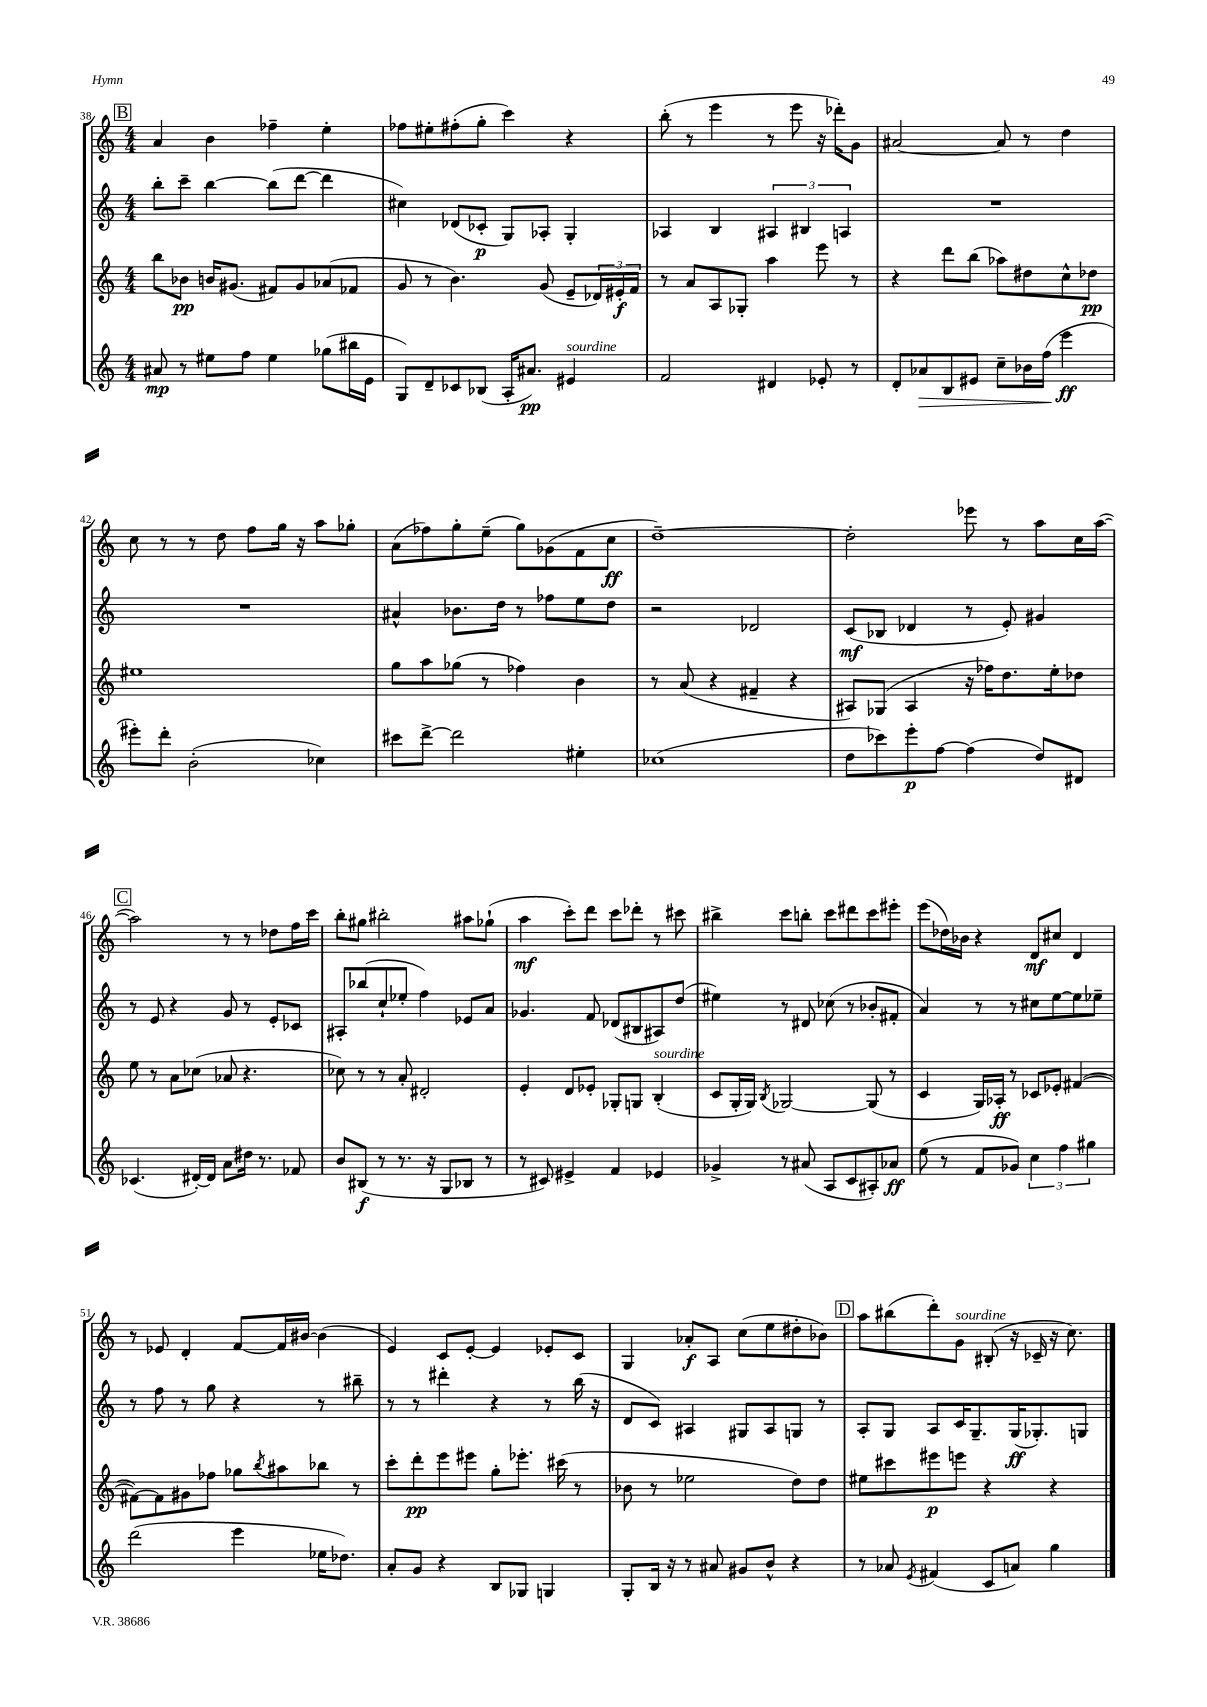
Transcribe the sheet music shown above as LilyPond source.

<<
\new StaffGroup <<
\new Staff = "s0" {
    \clef treble \key c \major \numericTimeSignature \time 4/4
    \mark \markup { \box "B" } a'4 b'4 fes''4-- e''4-. |
    fes''8 eis''8-. fis''8-.( g''8-. c'''4) r4 |
    b''8-.( r8 e'''4 r8 e'''8 r16 des'''16-.) g'8 |
    ais'2~ ais'8 r8 d''4 |
    c''8 r8 r8 d''8 f''8 g''16 r16 a''8 ges''8-. |
    a'8( fes''8) g''8-. e''8--( g''8) ges'8( f'8 c''8\ff |
    d''1~--) |
    d''2-. ees'''8 r8 a''8 c''16 a''16~( |
    \mark \markup { \box "C" } a''2) r8 r8 des''8 f''16 c'''16 |
    b''8-. gis''8 bis''2-. ais''8 ges''8-!( |
    a''4\mf c'''8-.) d'''8 c'''8 des'''8-. r8 cis'''8 |
    bis''4-> c'''8 b''8-. c'''8 dis'''8 c'''8 eis'''8-. |
    e'''8( des''16) bes'16 r4 d'8\mf cis''8 d'4 |
    r8 ees'8 d'4-. f'8~ f'16 bis'16~ bis'4( |
    e'4) c'8 e'8~-. e'4 ees'8-. c'8 |
    g4 aes'8-.\f a8 c''8( e''8 dis''8-. bes'8) |
    \mark \markup { \box "D" } a''8 bis''8( d'''8-.) g'8^\markup { \italic "sourdine" } bis8-.( r16 ces'16-- r16 c''8.) \bar "|." |
}
\new Staff = "s1" {
    \clef treble \key c \major \numericTimeSignature \time 4/4
    \mark \markup { \box "B" } b''8-. c'''8-- b''4~ b''8( d'''8~ d'''4 |
    cis''4) des'8( ces'8-.\p g8) aes8-. g4-. |
    aes4 b4 \tuplet 3/2 { ais4 bis4 a4 } |
    R1 |
    R1 |
    ais'4-^ bes'8. d''16 r8 fes''8 e''8 d''8 |
    r2 des'2 |
    c'8\mf( bes8 des'4 r8 e'8-.) gis'4 |
    \mark \markup { \box "C" } r8 e'8 r4 g'8 r8 e'8-. ces'8 |
    ais8-. bes''8( c''8-! ees''8-. f''4) ees'8 a'8 |
    ges'4. f'8 des'8( bis8 ais8) d''8( |
    eis''4) r8 dis'8 ces''8( r8 bes'8-. fis'8-. |
    a'4) r8 r8 cis''8 e''8~ e''8 ees''8-- |
    r8 f''8 r8 g''8 r4 r8 bis''8-- |
    r8 r8 dis'''4-. r4 r8 b''16( r16 |
    d'8 c'8) ais4 gis8 ais8 g8 r8 |
    \mark \markup { \box "D" } a8-. g8 a8 c'16 g8.-- g16\ff( ges8.-.) g8 \bar "|." |
}
\new Staff = "s2" {
    \clef treble \key c \major \numericTimeSignature \time 4/4
    \mark \markup { \box "B" } b''8 bes'8\pp b'16 gis'8.( fis'8) gis'8 aes'8( fes'8 |
    g'8 r8 b'4.) g'8( e'8-- \tuplet 3/2 { des'16) eis'16-.\f f'16 } |
    r8 a'8 a8 ges8-. a''4 e'''8 r8 |
    r4 d'''8 b''8( aes''8) dis''8 c''8-^ des''8\pp |
    eis''1 |
    g''8 a''8 ges''8( r8 fes''4) b'4 |
    r8 a'8( r4 fis'4-- r4 |
    ais8) ges8( ais4 r16 fes''16) d''8. e''16-. des''8 |
    \mark \markup { \box "C" } e''8 r8 a'8 ces''8( aes'8 r4. |
    ces''8) r8 r8 a'8-. dis'2-. |
    e'4-. d'8 ees'8-. ges8-. g8 b4-.^\markup { \italic "sourdine" }( |
    c'8 g16-. g16) \acciaccatura { b8 } ges2~ ges8( r8 |
    c'4 g16) aes16-.\ff r8 ces'8 ees'8-. fis'4~( |
    fis'8~) fis'8 gis'8 fes''8 ges''8 \acciaccatura { b''8 } ais''8 bes''8 r8 |
    c'''8-. d'''8-.\pp e'''8 eis'''8 g''8-. ees'''8.-. cis'''16( r8 |
    bes'8 r8 ees''2 d''8) d''8 |
    \mark \markup { \box "D" } eis''8 cis'''8 eis'''8\p e'''8 r4 r4 \bar "|." |
}
\new Staff = "s3" {
    \clef treble \key c \major \numericTimeSignature \time 4/4
    \mark \markup { \box "B" } ais'8\mp r8 eis''8 f''8 eis''4 ges''8( bis''16 e'16 |
    g8) d'8-- ces'8 bes8( a16-. ais'8.\pp) eis'4^\markup { \italic "sourdine" } |
    f'2 dis'4 ees'8-. r8 |
    d'8-. aes'8\> b8 eis'8 c''8-- bes'16 f''16\!( e'''4\ff |
    eis'''8-.) d'''8-. b'2-.( ces''4) |
    cis'''8 d'''8~-> d'''2 eis''4-. |
    ces''1( |
    d''8 ces'''8) e'''8-.\p f''8~ f''4( d''8) dis'8 |
    \mark \markup { \box "C" } ces'4.( dis'16~-.) dis'16 a'8 dis''16 r8. fes'8 |
    b'8 bis8\f( r8 r8. r16 g8 bes8 r8 |
    r8 cis'8) eis'4-> f'4 ees'4 |
    ges'4-> r8 ais'8( a8 c'8 ais8-.) aes'8\ff |
    e''8( r8 f'8 ges'8) \tuplet 3/2 { c''4 f''4 gis''4 } |
    d'''2( e'''4 ees''16 des''8.) |
    a'8-. g'8 r4 b8 ges8 g4 |
    g8-. b16 r16 r8 ais'8 gis'8 b'8-^ r4 |
    \mark \markup { \box "D" } r8 aes'8 \acciaccatura { e'8 } fis'4( c'8 a'8) g''4 \bar "|." |
}
>>
>>
\layout { \context { \Score currentBarNumber = #38 } }
